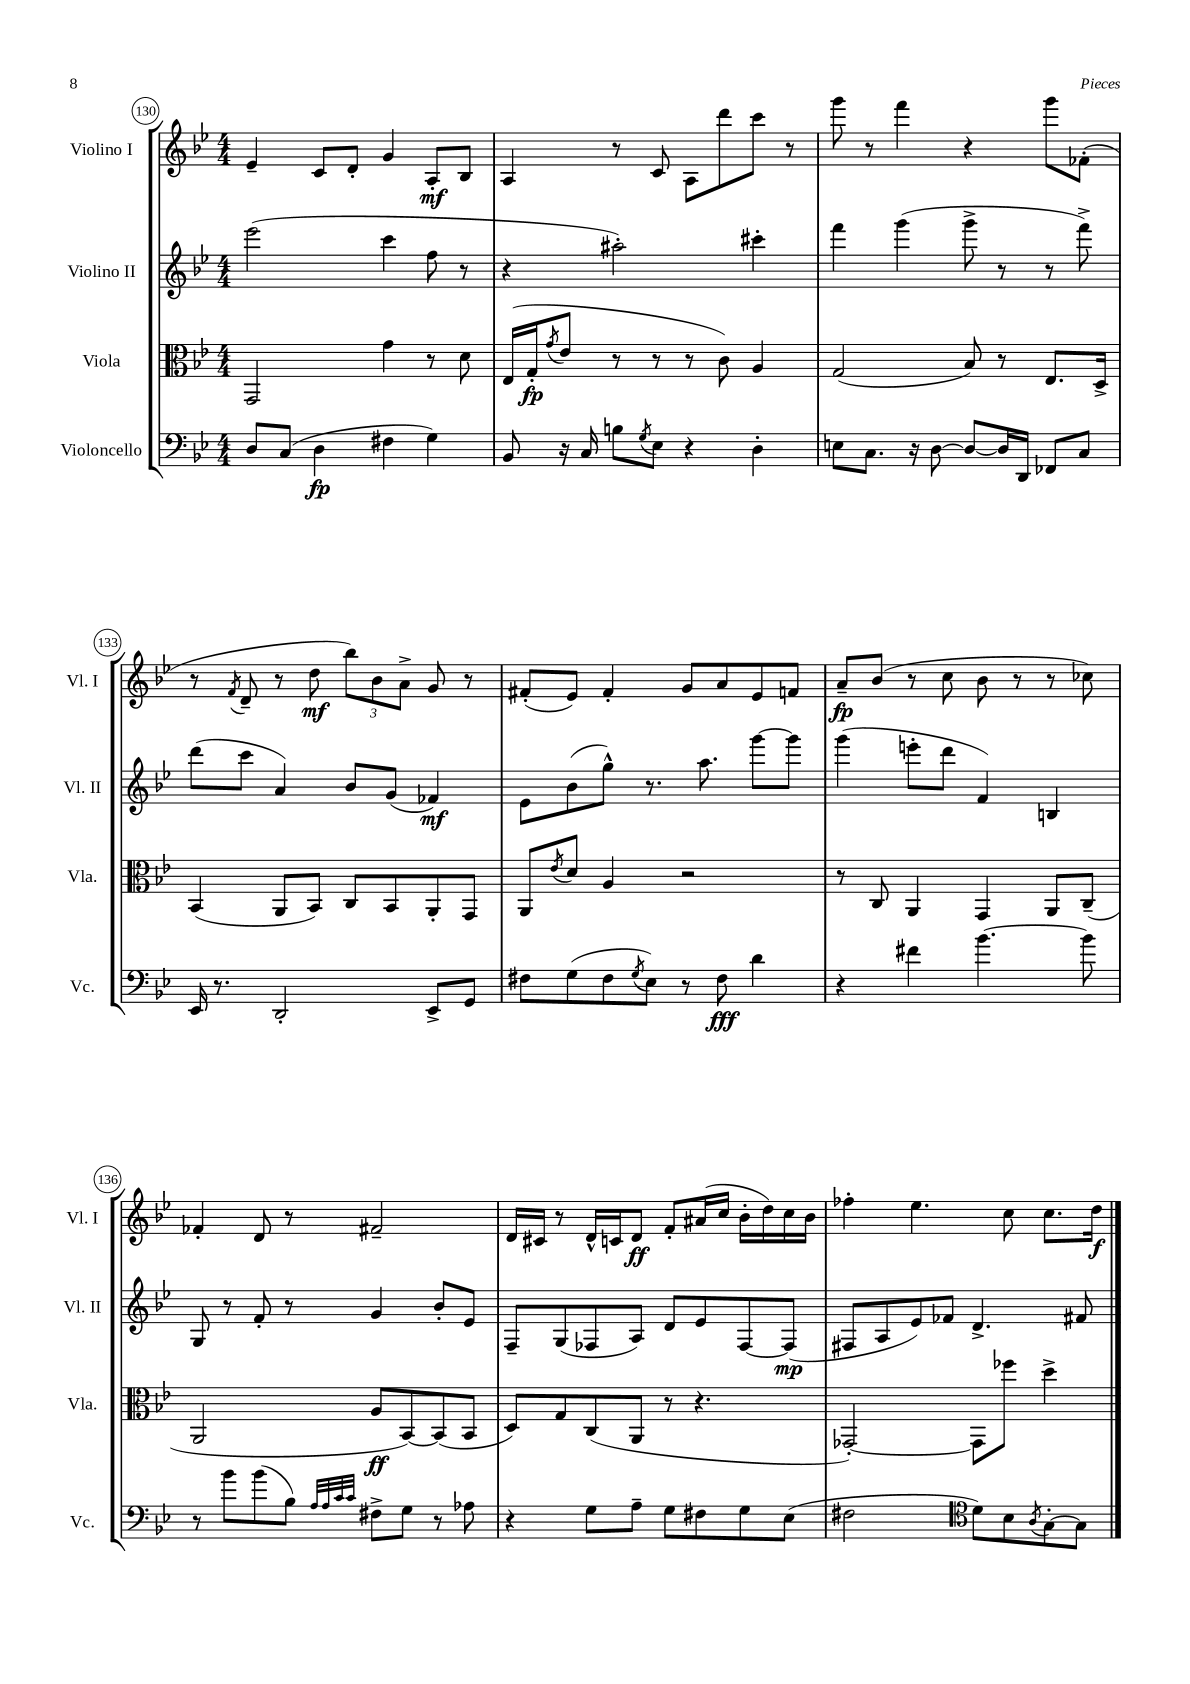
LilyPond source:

<<
\new StaffGroup <<
\new Staff = "s0" \with { instrumentName = "Violino I" shortInstrumentName = "Vl. I" } {
    \clef treble \key bes \major \numericTimeSignature \time 4/4
    ees'4-- c'8 d'8-. g'4 a8-.\mf bes8 |
    a4 r8 c'8 a8 d'''8 c'''8 r8 |
    g'''8 r8 f'''4 r4 g'''8 fes'8-.( |
    r8 \acciaccatura { f'8 } d'8-- r8 d''8\mf \tuplet 3/2 { bes''8) bes'8 a'8-> } g'8 r8 |
    fis'8-.( ees'8) fis'4-. g'8 a'8 ees'8 f'8 |
    a'8--\fp bes'8( r8 c''8 bes'8 r8 r8 ces''8) |
    fes'4-. d'8 r8 fis'2-- |
    d'16 cis'16 r8 d'16-^ c'16 d'8\ff f'8-. ais'16( c''16 bes'16-. d''16) c''16 bes'16 |
    fes''4-. ees''4. c''8 c''8. d''16\f \bar "|." |
}
\new Staff = "s1" \with { instrumentName = "Violino II" shortInstrumentName = "Vl. II" } {
    \clef treble \key bes \major \numericTimeSignature \time 4/4
    ees'''2( c'''4 f''8 r8 |
    r4 ais''2-.) cis'''4-. |
    f'''4 g'''4( g'''8-> r8 r8 f'''8->) |
    d'''8( c'''8 a'4) bes'8 g'8( fes'4\mf) |
    ees'8 bes'8( g''8-^) r8. a''8. g'''8~ g'''8 |
    g'''4( e'''8-. d'''8 f'4) b4 |
    g8 r8 f'8-. r8 g'4 bes'8-. ees'8 |
    f8-- g8( fes8 a8) d'8 ees'8 fes8~ fes8\mp( |
    fis8 a8 ees'8) fes'8 d'4.-> fis'8 \bar "|." |
}
\new Staff = "s2" \with { instrumentName = "Viola" shortInstrumentName = "Vla." } {
    \clef alto \key bes \major \numericTimeSignature \time 4/4
    g,2 g'4 r8 d'8 |
    ees16( g16-.\fp \acciaccatura { g'8 } ees'8 r8 r8 r8 c'8) a4 |
    g2( bes8) r8 ees8. d16-> |
    bes,4( a,8 bes,8) c8 bes,8 a,8-. g,8 |
    a,8 \acciaccatura { ees'8 } d'8 a4 r2 |
    r8 c8 a,4 g,4 a,8 c8--( |
    a,2 a8\ff bes,8~) bes,8( bes,8 |
    d8) g8 c8( a,8 r8 r4. |
    ges,2~-.) ges,8 fes''8 d''4-> \bar "|." |
}
\new Staff = "s3" \with { instrumentName = "Violoncello" shortInstrumentName = "Vc." } {
    \clef bass \key bes \major \numericTimeSignature \time 4/4
    d8 c8( d4\fp fis4 g4) |
    bes,8 r16 c16 b8 \acciaccatura { g8 } ees8 r4 d4-. |
    e8 c8. r16 d8~ d8~ d16 d,16 fes,8 c8 |
    ees,16 r8. d,2-. ees,8-> g,8 |
    fis8 g8( fis8 \acciaccatura { g8 } ees8) r8 fis8\fff d'4 |
    r4 fis'4 bes'4.~ bes'8 |
    r8 bes'8 bes'8( bes8) \grace { a32 a32 c'32 c'32 } fis8-> g8 r8 aes8 |
    r4 g8 a8-- g8 fis8 g8 ees8( |
    fis2 \clef tenor d'8) bes8 \acciaccatura { a8 } g8~-. g8 \bar "|." |
}
>>
>>
\layout { \context { \Score currentBarNumber = #130 \override BarNumber.stencil = #(make-stencil-circler 0.1 0.3 ly:text-interface::print) } }
